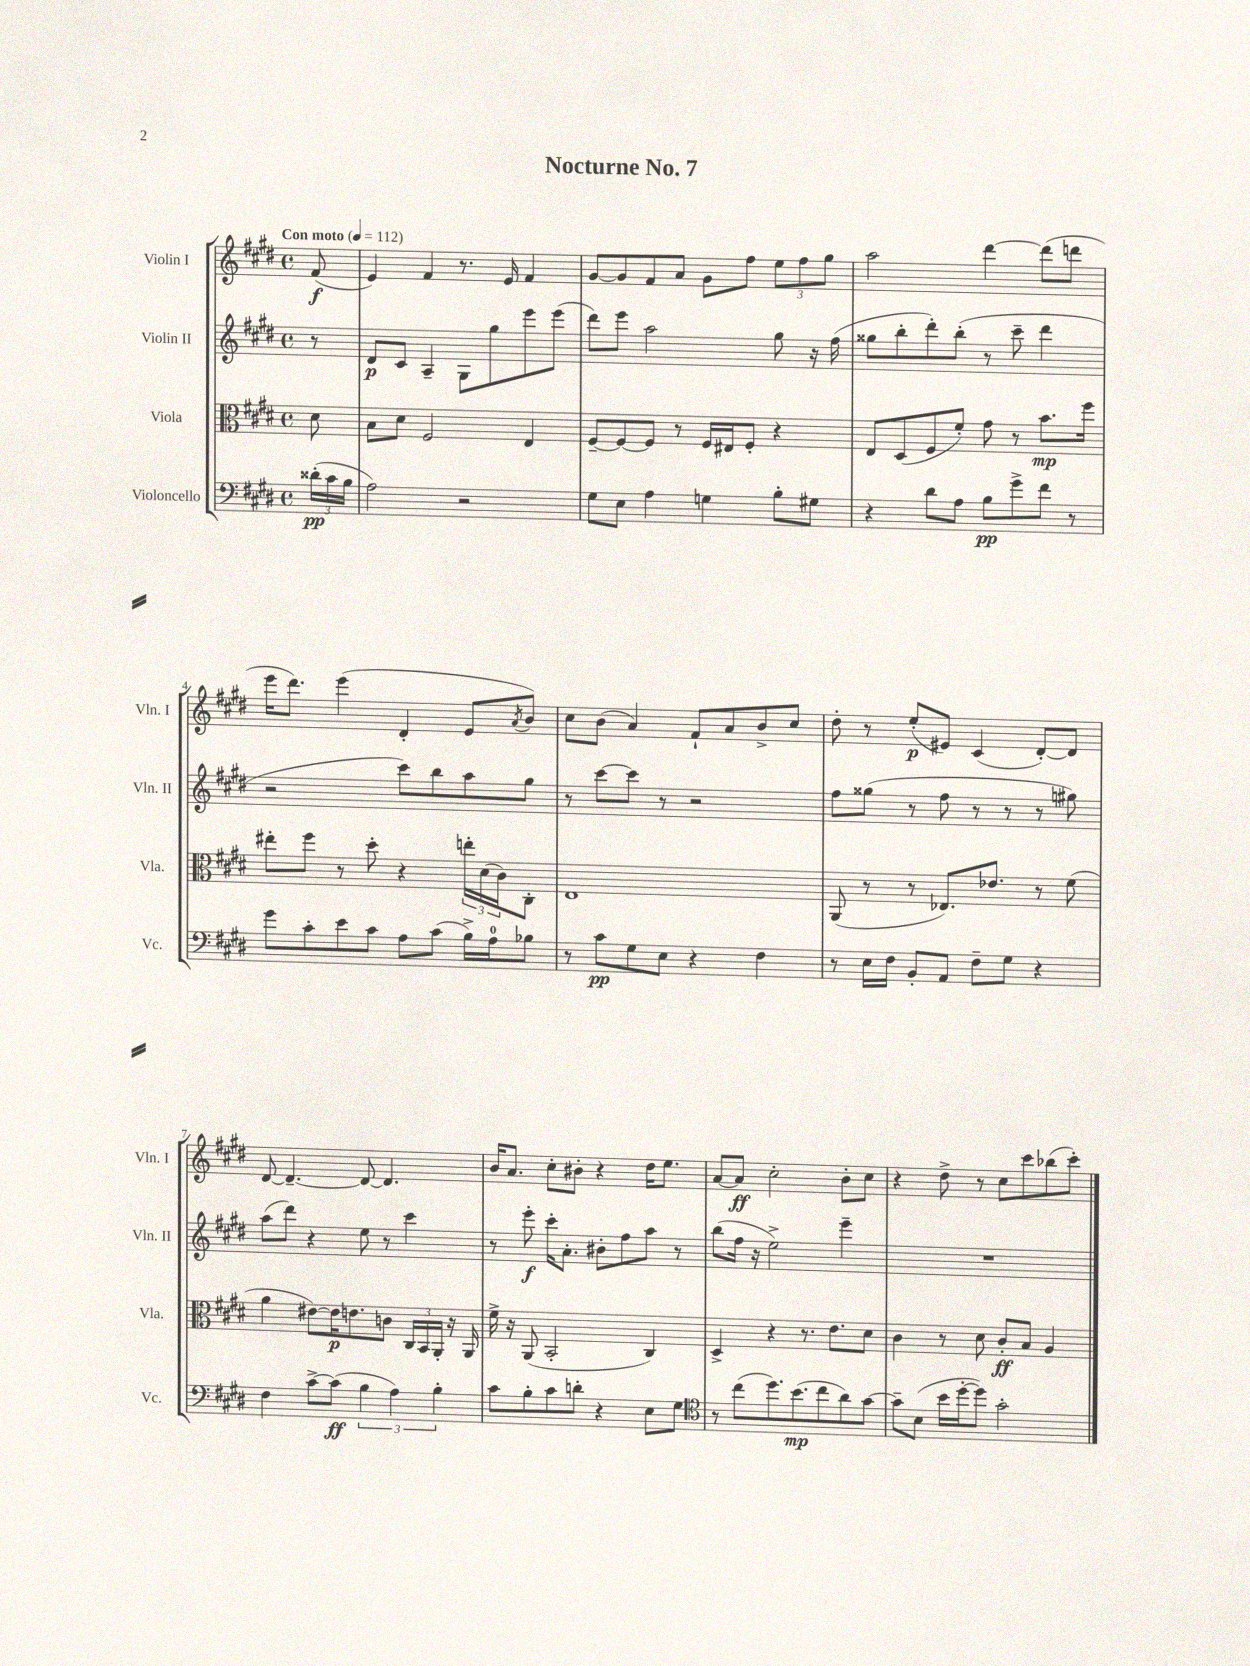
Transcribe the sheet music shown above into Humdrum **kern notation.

**kern	**dynam	**kern	**dynam	**kern	**dynam	**kern	**dynam
*part4	*part4	*part3	*part3	*part2	*part2	*part1	*part1
*staff4	*staff4	*staff3	*staff3	*staff2	*staff2	*staff1	*staff1
*I"Violoncello	*	*I"Viola	*	*I"Violin II	*	*I"Violin I	*
*I'Vc.	*	*I'Vla.	*	*I'Vln. II	*	*I'Vln. I	*
*clefF4	*	*clefC3	*	*clefG2	*	*clefG2	*
*k[f#c#g#d#]	*	*k[f#c#g#d#]	*	*k[f#c#g#d#]	*	*k[f#c#g#d#]	*
*M4/4	*	*M4/4	*	*M4/4	*	*M4/4	*
*met(c)	*	*met(c)	*	*met(c)	*	*met(c)	*
*MM112	*	*MM112	*	*MM112	*	*MM112	*
=	=	=	=	=	=	=	=
!	!	!	!	!	!	!LO:TX:a:B:t=Con moto	!
(24d##X'\LL	pp	8d#\	.	8r	.	(8f#/	f
24c#\	.	.	.	.	.	.	.
24B\JJ	.	.	.	.	.	.	.
=1	=1	=1	=1	=1	=1	=1	=1
2A\)	.	8B\L	.	8d#/L	p	4e/)	.
.	.	8d#\J	.	8c#/J	.	.	.
.	.	2F#/	.	4A~/	.	4f#/	.
2r	.	.	.	8G#\L	.	8.r	.
.	.	.	.	8gg#\	.	.	.
.	.	.	.	.	.	16e/	.
.	.	4E/	.	8eee\	.	4f#/	.
.	.	.	.	(8eee\J	.	.	.
=2	=2	=2	=2	=2	=2	=2	=2
8G#\L	.	[8F#~/L	.	8ddd#\L)	.	[8g#/L	.
8E\J	.	8F#/_	.	8eee\J	.	8g#/]	.
4A\	.	8F#/J]	.	2aa\	.	8f#/	.
.	.	8r	.	.	.	8a/J	.
4Gn\	.	16F#/LL	.	.	.	8g#\L	.
.	.	16E#X/J	.	.	.	.	.
.	.	8F#'/J	.	.	.	8ff#\J	.
8B'\L	.	4r	.	8gg#\	.	12ee\L	.
.	.	.	.	.	.	12ff#\	.
8G#X\J	.	.	.	16r	.	.	.
.	.	.	.	.	.	12gg#\J	.
.	.	.	.	(16ff#\	.	.	.
=3	=3	=3	=3	=3	=3	=3	=3
4r	.	8E/L	.	8gg##X\L	.	2aa\	.
.	.	(8D#/	.	8bb'\	.	.	.
8d#\L	.	8F#/	.	8ddd#'\)	.	.	.
8A\J	.	8f#'/J)	.	(8bb'\J	.	.	.
8B\L	pp	8g#\	.	8r	.	[4ddd#\	.
8g#^\	.	8r	.	8ccc#~\	.	.	.
8f#\J	.	8.b\L	mp	4ddd#\	.	(8ddd#\L]	.
8r	.	.	.	.	.	8dddn\J	.
.	.	16ff#\Jk	.	.	.	.	.
!!LO:LB:g=z
=4	=4	=4	=4	=4	=4	=4	=4
8g#\L	.	8ee#X'\L	.	2r	.	16eee\KL	.
.	.	.	.	.	.	8.ddd#\J)	.
8c#'\	.	8ff#\J	.	.	.	.	.
8e\	.	8r	.	.	.	(4eee\	.
8c#\J	.	8dd#'\	.	.	.	.	.
8A\L	.	4r	.	8ccc#\L)	.	4d#'/	.
(8c#\J	.	.	.	8bb\	.	.	.
16B^\LL)	.	24een'\LL	.	8aa\	.	8e/L	.
.	.	(24d#\	.	.	.	.	.
16A\J	.	.	.	.	.	.	.
.	.	24c#\J)	.	.	.	.	.
.	.	.	.	.	.	8qa/	.
8B-X\J	.	8C#'\J	.	8gg#\J	.	8b/J)	.
=5	=5	=5	=5	=5	=5	=5	=5
8r	.	1E	.	8r	.	8cc#\L	.
8c#\L	pp	.	.	[8ccc#\L	.	(8b\J	.
8G#\	.	.	.	8ccc#\J]	.	4a/)	.
8E\J	.	.	.	8r	.	.	.
4r	.	.	.	2r	.	8f#`/L	.
.	.	.	.	.	.	8a/	.
4F#\	.	.	.	.	.	8b^/	.
.	.	.	.	.	.	8cc#/J	.
=6	=6	=6	=6	=6	=6	=6	=6
8r	.	(8AA/	.	8ff#\L	.	8dd#'\	.
16E\LL	.	8r	.	(8gg##X\J	.	8r	.
16F#\JJ	.	.	.	.	.	.	.
8BB'/L	.	8r	.	8r	.	(8ee'/L	p
8AA/J	.	8.E-X/L)	.	8ff#\	.	8e#X/J)	.
8F#~\L	.	.	.	8r	.	(4c#/	.
.	.	8.e-X/J	.	.	.	.	.
8G#\J	.	.	.	8r	.	.	.
4r	.	8r	.	8r	.	[8d#'/L)	.
.	.	(8f#\	.	8gg#X\)	.	8d#/J]	.
!!LO:LB:g=z
=7	=7	=7	=7	=7	=7	=7	=7
4F#\	.	4a\	.	(8aa\L	.	[8d#/	.
.	.	.	.	8ddd#\J)	.	4.d#~/_	.
[8c#^\L	.	[8e#X\L)	.	4r	.	.	.
(8c#\J]	ff	16e#\K]	p	.	.	.	.
.	.	8.en\	.	.	.	.	.
6B\	.	.	.	8ee\	.	8d#/_	.
.	.	8cn\J	.	8r	.	4.d#/]	.
6A\)	.	.	.	.	.	.	.
.	.	24C#/LL	.	4ccc#\	.	.	.
.	.	24BB/	.	.	.	.	.
6B'\	.	24AA'/JJ	.	.	.	.	.
.	.	16r	.	.	.	.	.
.	.	16AA/	.	.	.	.	.
=8	=8	=8	=8	=8	=8	=8	=8
8c#\L	.	16f#^\	.	8r	.	16b/KL	.
.	.	16r	.	.	.	8.a/J	.
8B'\	.	(8AA/	.	8eee'\	f	.	.
8c#\	.	2BB'/	.	16ccc#'\KL	.	8cc#'\L	.
.	.	.	.	8.a'\J	.	.	.
8dn'\J	.	.	.	.	.	8b#X'\J	.
4r	.	.	.	8b#X'\L	.	4r	.
.	.	.	.	8ff#\	.	.	.
8E\L	.	4C#/)	.	8aa\J	.	16dd#\KL	.
.	.	.	.	.	.	8.ee\J	.
8G#\J	.	.	.	8r	.	.	.
=9	=9	=9	=9	=9	=9	=9	=9
*clefC4	*	*	*	*	*	*	*
8r	.	4D#^/	.	(8bb\L	.	[8a/L	.
(8cc#\L	.	.	.	16ff#\Jk	.	8a/J]	ff
.	.	.	.	16r	.	.	.
8.dd#\)	.	4r	.	2ee^\)	.	2cc#'\	.
(8.b\	mp	.	.	.	.	.	.
.	.	8.r	.	.	.	.	.
8cc#\	.	.	.	.	.	.	.
.	.	8.e\L	.	.	.	.	.
8a\)	.	.	.	4eee~\	.	8b'\L	.
[8g#\J	.	8d#\J	.	.	.	8cc#\J	.
=10	=10	=10	=10	=10	=10	=10	=10
8g#~\L]	.	4c#\	.	1r	.	4r	.
(8B\J	.	.	.	.	.	.	.
16b\LL	.	8r	.	.	.	8dd#^\	.
[16dd#'\J	.	.	.	.	.	.	.
8dd#\J])	.	8d#\	.	.	.	8r	.
2g#'\	.	8c#'/L	ff	.	.	8cc#\L	.
.	.	8B/J	.	.	.	8ccc#\	.
.	.	4A/	.	.	.	(8bb-X\	.
.	.	.	.	.	.	8ccc#'\J)	.
==	==	==	==	==	==	==	==
*-	*-	*-	*-	*-	*-	*-	*-
